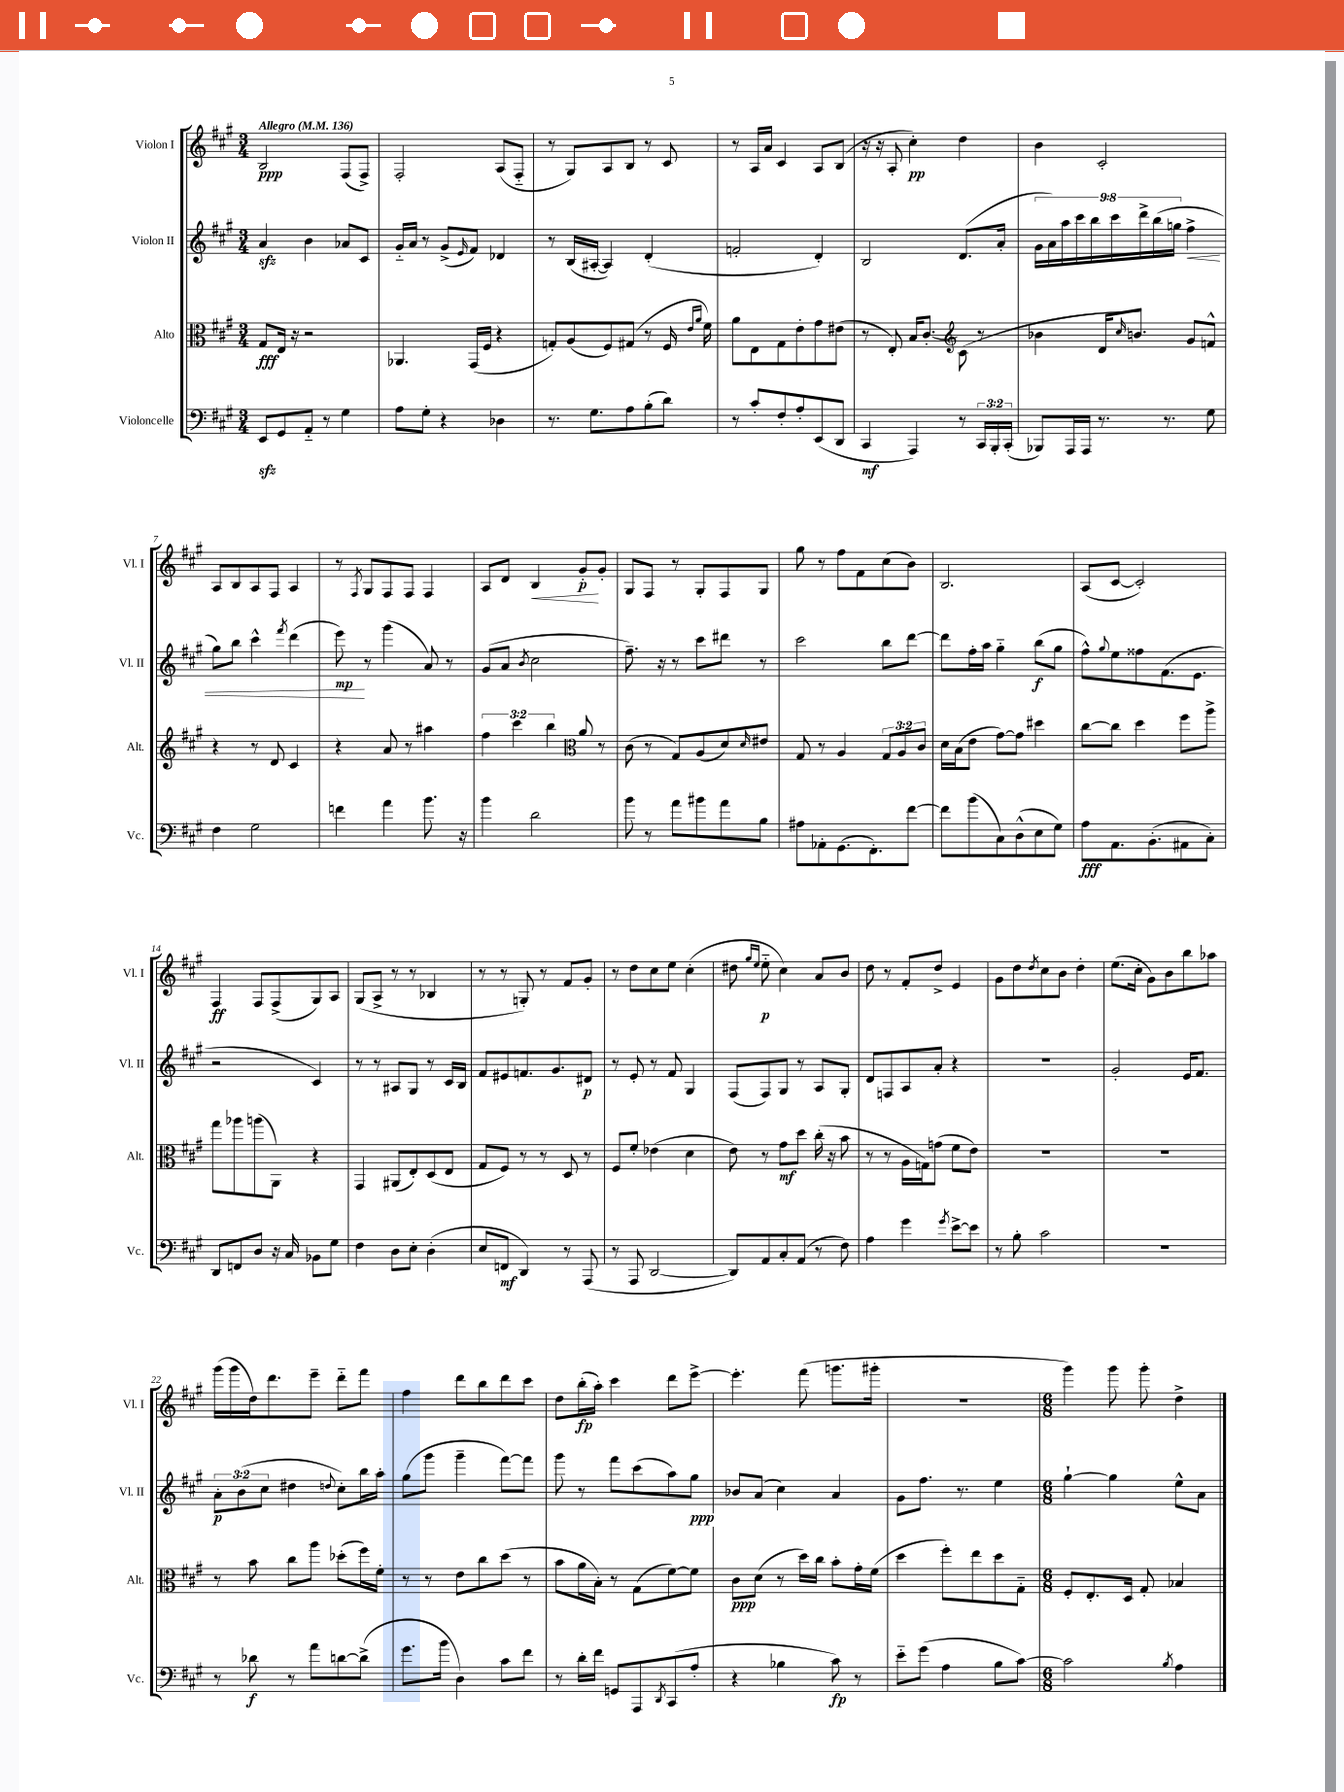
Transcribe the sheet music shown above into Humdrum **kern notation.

**kern	**dynam	**kern	**dynam	**kern	**dynam	**kern	**dynam
*part4	*part4	*part3	*part3	*part2	*part2	*part1	*part1
*staff4	*staff4	*staff3	*staff3	*staff2	*staff2	*staff1	*staff1
*I"Violoncelle	*	*I"Alto	*	*I"Violon II	*	*I"Violon I	*
*I'Vc.	*	*I'Alt.	*	*I'Vl. II	*	*I'Vl. I	*
*clefF4	*	*clefC3	*	*clefG2	*	*clefG2	*
*k[f#c#g#]	*	*k[f#c#g#]	*	*k[f#c#g#]	*	*k[f#c#g#]	*
*M3/4	*	*M3/4	*	*M3/4	*	*M3/4	*
*MM136	*	*MM136	*	*MM136	*	*MM136	*
=1	=1	=1	=1	=1	=1	=1	=1
!	!	!	!	!	!	!LO:TX:a:B:t=Allegro	!
8EEzz/L	.	8G#/L	fff	4azz/	.	2B/	ppp
8GG#/	.	16E/Jk	.	.	.	.	.
.	.	16r	.	.	.	.	.
8AA/J	.	2r	.	4b\	.	.	.
8r	.	.	.	.	.	.	.
4G#\	.	.	.	8a-X/L	.	(8F#/L	.
.	.	.	.	8c#/J	.	8F#^/J)	.
=2	=2	=2	=2	=2	=2	=2	=2
8A\L	.	4.AA-X/	.	16g#/LL	.	2F#'/	.
.	.	.	.	16a/JJ	.	.	.
8G#'\J	.	.	.	8r	.	.	.
4r	.	.	.	(8g#^/L	.	.	.
.	.	.	.	16qqe/	.	.	.
.	.	(16GG#/LL	.	8f#/J)	.	.	.
.	.	16F#/JJ	.	.	.	.	.
4D-X\	.	4r	.	4d-X/	.	(8A/L	.
.	.	.	.	.	.	8F#/J	.
=3	=3	=3	=3	=3	=3	=3	=3
8.r	.	8Gn'/L)	.	8r	.	8r	.
.	.	(8A/	.	(16B/LL	.	8G#/L)	.
8.G#\L	.	.	.	[16A#X'/JJ	.	.	.
.	.	8F#/)	.	4A#/])	.	8A/	.
8A\	.	(8G#X/J	.	.	.	8B/J	.
(8B'\	.	8r	.	(4d'/	.	8r	.
8d\J)	.	16F#/	.	.	.	8c#/	.
.	.	16qqe/LL	.	.	.	.	.
.	.	16qqa/JJ	.	.	.	.	.
.	.	16f#\)	.	.	.	.	.
=4	=4	=4	=4	=4	=4	=4	=4
8r	.	8a\L	.	2fn'/	.	8r	.
8c#'/L	.	8E\	.	.	.	16A/LL	.
.	.	.	.	.	.	16a/JJ	.
8F#'/	.	8G#\	.	.	.	4c#/	.
8A'/	.	8e'\	.	.	.	.	.
(8EE/	.	8g#\	.	4d'/)	.	8A/L	.
8DD/J	.	(8e#X\J	.	.	.	(8B/J	.
=5	=5	=5	=5	=5	=5	=5	=5
4CC#/	mf	8r	.	2B/	.	16r	.
.	.	.	.	.	.	16r	.
.	.	8E'/)	.	.	.	8A'/	.
4AAA/)	.	16B/KL	.	.	.	4cc#'\)	pp
.	.	[8.c#'/J	.	.	.	.	.
8r	.	(8c#\]	.	(8.d/L	.	4dd\	.
24CC#/LL	.	8r	.	.	.	.	.
24BBB'/	.	.	.	.	.	.	.
.	.	.	.	16a'/Jk	.	.	.
(24CC#'/JJ	.	.	.	.	.	.	.
=6	=6	=6	=6	=6	=6	=6	=6
*	*	*clefG2	*	*	*	*	*
8BBB-X/L)	.	4b-X\	.	18g#\LL	.	4b\	.
.	.	.	.	18a\)	.	.	.
.	.	.	.	18aa\	.	.	.
16AAA/L	.	.	.	.	.	.	.
.	.	.	.	18ccc#\	.	.	.
16AAA/JJ	.	.	.	.	.	.	.
.	.	.	.	18bb\	.	.	.
8.r	.	16d/KL	.	.	.	2c#'/	.
.	.	.	.	18ccc#\	.	.	.
.	.	16qqcc#/	.	.	.	.	.
.	.	8.bn/J)	.	.	.	.	.
.	.	.	.	18ddd^\	.	.	.
.	.	.	.	(18bb\	.	.	.
8.r	.	.	.	.	.	.	.
.	.	.	.	18ggn\JJ	.	.	.
!	!	!	!	!	!LO:HP:b	!	!
.	.	8g#/L	.	4ff#^\	<	.	.
8G#\	.	8fn^^/J	.	.	.	.	.
!!LO:LB:g=z
=7	=7	=7	=7	=7	=7	=7	=7
4F#\	.	4r	.	8gg#\L)	.	8A/L	.
.	.	.	.	8bb\J	.	8B/	.
2G#\	.	8r	.	4ccc#^^\	.	8A/	.
.	.	8d/	.	.	.	8F#/J	.
.	.	.	.	8qfff#/	.	.	.
.	.	4c#/	.	(4ddd\	.	4A/	.
=8	=8	=8	=8	=8	=8	=8	=8
4fn\	.	4r	.	8eee\)	mp	8r	.
.	.	.	.	.	.	8qF#/	.
.	.	.	.	8r	[	8G#/L	.
4a\	.	8a/	.	(4ggg#\	.	8F#/	.
.	.	8r	.	.	.	8F#/J	.
8.b\	.	4aa#X\	.	8a/)	.	4F#/	.
.	.	.	.	8r	.	.	.
16r	.	.	.	.	.	.	.
=9	=9	=9	=9	=9	=9	=9	=9
4b\	.	6ff#\	.	(8g#/L	.	8A/L	.
.	.	.	.	8a/J	.	8d/J	.
.	.	6ccc#\	.	.	.	.	.
.	.	.	.	8qb/	.	.	.
!	!	!	!	!	!	!	!LO:HP:b
2d\	.	.	.	2cc#\	.	4B/	<
.	.	6bb\	.	.	.	.	.
.	.	8a/	.	.	.	8g#'/L	p
.	.	8r	.	.	.	8g#'/J	[
=10	=10	=10	=10	=10	=10	=10	=10
*	*	*clefC3	*	*	*	*	*
8b\	.	(8c#\	.	8.ff#~\)	.	8G#/L	.
8r	.	8r	.	.	.	8F#/J	.
.	.	.	.	16r	.	.	.
8a\L	.	8G#/L)	.	8r	.	8r	.
8b#X\	.	(8A/	.	8ccc#\L	.	8G#'/L	.
8a\	.	8d/)	.	8ddd#X\J	.	8F#/	.
.	.	16qqd/	.	.	.	.	.
8B\J	.	8e#X/J	.	8r	.	8G#/J	.
=11	=11	=11	=11	=11	=11	=11	=11
8A#X\L	.	8G#/	.	2ccc#\	.	8gg#\	.
8AA-X'\	.	8r	.	.	.	8r	.
(8.GG#\	.	4A/	.	.	.	8ff#\L	.
.	.	.	.	.	.	8f#\	.
8.FF#'\)	.	.	.	.	.	.	.
.	.	12G#/L	.	8bb\L	.	(8cc#\	.
.	.	12A/	.	.	.	.	.
[8f#\J	.	.	.	[8ddd\J	.	8b\J)	.
.	.	12c#/J	.	.	.	.	.
=12	=12	=12	=12	=12	=12	=12	=12
8f#\L]	.	16d\LL	.	8ddd\L]	.	2.B/	.
.	.	(16B\J	.	.	.	.	.
(8b\	.	8e\J	.	16ff#'\L	.	.	.
.	.	.	.	16aa\JJ	.	.	.
8C#\)	.	[8g#\L)	.	4gg#\	.	.	.
(8D^^\	.	8g#\J]	.	.	.	.	.
8E\	.	4dd#X\	.	(8bb\L	f	.	.
8G#\J)	.	.	.	8gg#\J	.	.	.
=13	=13	=13	=13	=13	=13	=13	=13
8A\L	fff	[8cc#\L	.	8ff#^^\L)	.	(8A/L	.
.	.	.	.	8qqgg#/	.	.	.
8.AA\	.	8cc#\J]	.	8ee\	.	[8c#/J	.
.	.	4dd\	.	8ff##X\	.	2c#'/])	.
(8.BB'\	.	.	.	.	.	.	.
.	.	.	.	(8.f#\	.	.	.
8AA#X\	.	8ff#\L	.	.	.	.	.
.	.	.	.	8.e\J	.	.	.
8C#'\J)	.	8aa^\J	.	.	.	.	.
!!LO:LB:g=z
=14	=14	=14	=14	=14	=14	=14	=14
8DD/L	.	8gg#\L	.	2r	.	4F#/	ff
8FFn/	.	8aa-X\	.	.	.	.	.
8D/J	.	(8aan\	.	.	.	8F#/L	.
16r	.	8AA\J)	.	.	.	(8F#^/	.
16C#/	.	.	.	.	.	.	.
8BB-X\L	.	4r	.	4c#/)	.	8G#/)	.
8G#\J	.	.	.	.	.	8A/J	.
=15	=15	=15	=15	=15	=15	=15	=15
4F#\	.	4GG#/	.	8r	.	(8G#/L	.
.	.	.	.	8r	.	8A^/J	.
8D\L	.	(8AA#X/L	.	8A#X/L	.	8r	.
8E'\J	.	8E'/)	.	8G#/J	.	8r	.
(4D'\	.	(8D/	.	8r	.	4B-X/	.
.	.	8E/J	.	16c#/LL	.	.	.
.	.	.	.	16B/JJ	.	.	.
=16	=16	=16	=16	=16	=16	=16	=16
8E/L	.	8G#/L	.	8f#/L	.	8r	.
8FFn/J	mf	8F#/J)	.	8e#X/	.	8r	.
4DD/)	.	8r	.	8.fn/	.	8Gn'/)	.
.	.	8r	.	.	.	8r	.
.	.	.	.	8.g#/	.	.	.
8r	.	8D/	.	.	.	8f#/L	.
(8AAA/	.	8r	.	8d#X/J	p	8g#'/J	.
=17	=17	=17	=17	=17	=17	=17	=17
8r	.	8F#/L	.	8r	.	8r	.
8AAA/	.	8f#'/J	.	8e'/	.	8dd\L	.
[2DD/	.	(4e-X\	.	8r	.	8cc#\	.
.	.	.	.	8f#/	.	8ee\J	.
.	.	4d\	.	4G#/	.	(4cc#'\	.
=18	=18	=18	=18	=18	=18	=18	=18
8DD/L])	.	8e\)	.	(8F#/L	.	8dd#X\	.
.	.	.	.	.	.	16qqgg#/LL	.
.	.	.	.	.	.	16qqee/JJ	.
8AA/	.	8r	.	8F#/)	.	8ee\	p
8C#'/	.	8g#\L	mf	8G#/J	.	4cc#\)	.
(8AA/J	.	8dd\J	.	8r	.	.	.
8r	.	(16cc#'\	.	8A/L	.	8a/L	.
.	.	16r	.	.	.	.	.
8F#\)	.	8b\	.	8G#'/J	.	8b/J	.
=19	=19	=19	=19	=19	=19	=19	=19
4A\	.	8r	.	8d/L	.	8dd\	.
.	.	8r	.	8Fn/	.	8r	.
4g#\	.	16A\LL	.	8A/	.	8f#'/L	.
.	.	16Gn\J)	.	.	.	.	.
.	.	(8gn\J	.	8a'/J	.	8dd^/J	.
8qg#/	.	.	.	.	.	.	.
[8e^\L	.	8f#\L	.	4r	.	4e/	.
8e\J]	.	8e\J)	.	.	.	.	.
=20	=20	=20	=20	=20	=20	=20	=20
8r	.	2.r	.	2.r	.	8g#\L	.
8B'\	.	.	.	.	.	8dd\	.
.	.	.	.	.	.	8qdd/	.
2c#\	.	.	.	.	.	8cc#\	.
.	.	.	.	.	.	8b\J	.
.	.	.	.	.	.	4dd'\	.
=21	=21	=21	=21	=21	=21	=21	=21
2.r	.	2.r	.	2g#'/	.	(8.ee\L	.
.	.	.	.	.	.	16cc#'\Jk	.
.	.	.	.	.	.	8g#\L)	.
.	.	.	.	.	.	8b\	.
.	.	.	.	16e/KL	.	8bb\	.
.	.	.	.	8.f#/J	.	.	.
.	.	.	.	.	.	8aa-X\J	.
!!LO:LB:g=z
=22	=22	=22	=22	=22	=22	=22	=22
8r	.	8r	.	12a'\L	p	(16ggg#\LL	.
.	.	.	.	.	.	16ggg#\	.
.	.	.	.	(12b\	.	.	.
8d-X\	f	8b\	.	.	.	16dd\J)	.
.	.	.	.	12cc#\J	.	.	.
.	.	.	.	.	.	8.ddd\	.
8r	.	8cc#\L	.	4dd#X\	.	.	.
8a\L	.	8aa\J	.	.	.	8eee~\J	.
.	.	.	.	8qqddn/	.	.	.
[8dn\	.	(8dd-X'\L	.	8cc#'\L)	.	8ddd\L	.
(8d^\J]	.	16ff#\L)	.	16bb\L	.	8fff#\J	.
.	.	16f#'\JJ	.	16aa'\JJ	.	.	.
=23	=23	=23	=23	=23	=23	=23	=23
8.g#\L	.	8r	.	(8gg#\L	.	4ff#\	.
.	.	8r	.	8ggg#\J	.	.	.
16b\Jk	.	.	.	.	.	.	.
4D\)	.	8e\L	.	4ggg#~\	.	8ddd\L	.
.	.	8cc#\	.	.	.	8bb\	.
8c#\L	.	(8dd\J	.	[8fff#\L)	.	8ddd\	.
8f#\J	.	8r	.	8fff#\J]	.	8ccc#\J	.
=24	=24	=24	=24	=24	=24	=24	=24
8r	.	8b\L	.	8ggg#\	.	8dd\L	.
16d'\LL	.	16a\L	.	8r	.	(16bb'\L	fp
16f#\JJ	.	16B'\JJ)	.	.	.	16aa'\JJ)	.
8GGn/L	.	8r	.	8fff#\L	.	4ccc#\	.
8AAA/	.	(8G#\L	.	(8ccc#\	.	.	.
8qDD/	.	.	.	.	.	.	.
(8CC#/	.	[8f#\)	.	8aa\)	.	8ddd\L	.
8A'/J	.	8f#\J]	.	8gg#\J	ppp	[8eee^\J	.
=25	=25	=25	=25	=25	=25	=25	=25
4r	.	8c#\L	ppp	8b-X/L	.	4.eee'\]	.
.	.	(8d\J	.	(8a/J	.	.	.
4B-X\	.	8r	.	4cc#\)	.	.	.
.	.	16dd\LL)	.	.	.	(8fff#\	.
.	.	16cc#\JJ	.	.	.	.	.
8c#\)	fp	8b'\L	.	4a/	.	8.gggn\L	.
8r	.	16g#'\L	.	.	.	.	.
.	.	(16f#\JJ	.	.	.	16ggg#X'\Jk	.
=26	=26	=26	=26	=26	=26	=26	=26
8e\L	.	4dd\	.	8g#\L	.	2.r	.
(8g#\J	.	.	.	8.ff#\J	.	.	.
4A\	.	8ff#'\L)	.	.	.	.	.
.	.	.	.	8.r	.	.	.
.	.	8ee\	.	.	.	.	.
8B\L	.	8dd\	.	4ee\	.	.	.
[8c#\J)	.	8G#\J	.	.	.	.	.
=27	=27	=27	=27	=27	=27	=27	=27
*M6/8	*	*M6/8	*	*M6/8	*	*M6/8	*
2c#\]	.	8F#'/L	.	[4gg#`\	.	4ggg#\)	.
.	.	8.E'/	.	.	.	.	.
.	.	.	.	4gg#\]	.	8ggg#\	.
.	.	16D/Jk	.	.	.	.	.
.	.	8G#'/	.	.	.	8ggg#'\	.
8qB/	.	.	.	.	.	.	.
4A\	.	4B-X/	.	8ee^^\L	.	4dd^\	.
.	.	.	.	8a\J	.	.	.
==	==	==	==	==	==	==	==
*-	*-	*-	*-	*-	*-	*-	*-
